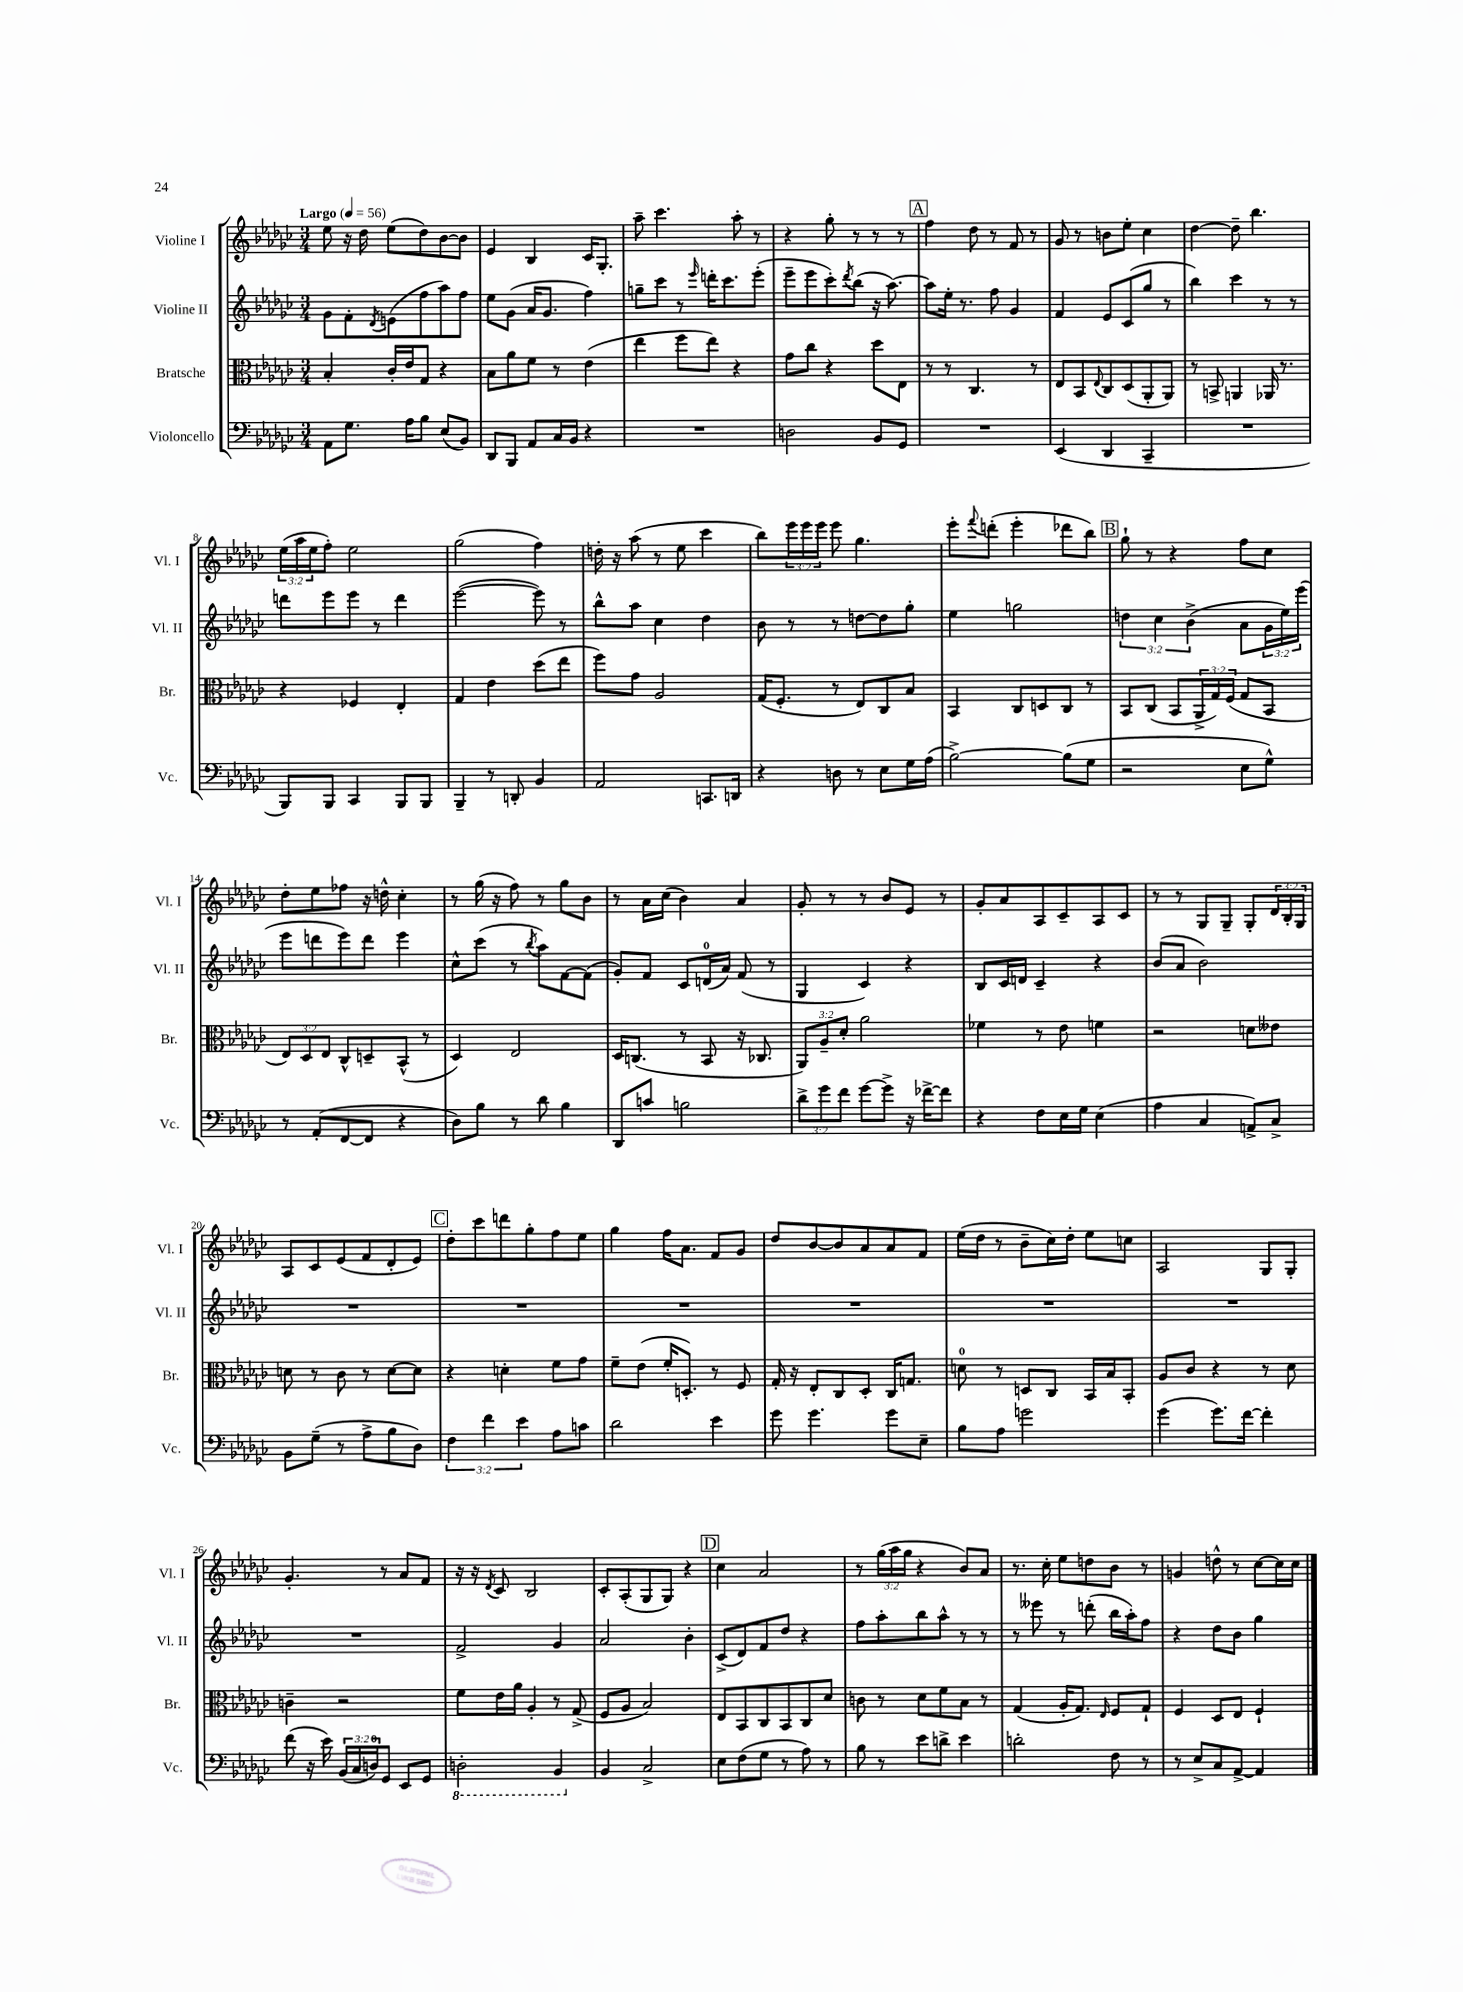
<<
\new StaffGroup <<
\new Staff = "s0" \with { instrumentName = "Violine I" shortInstrumentName = "Vl. I" } {
    \clef treble \key ges \major \numericTimeSignature \time 3/4 \override Staff.TupletNumber.text = #tuplet-number::calc-fraction-text \tempo "Largo" 4 = 56
    ees''8 r16 des''16 ees''8( des''8) bes'8~ bes'8 |
    ees'4 bes4 ces'16 ges8.-. |
    aes''8-- ces'''4. aes''8-. r8 |
    r4 ges''8-. r8 r8 r8 |
    \mark \markup { \box "A" } f''4 des''8 r8 f'8 r8 |
    ges'8 r8 b'8 ees''8-. ces''4 |
    des''4~ des''8-- bes''4. |
    \tuplet 3/2 { ees''16( aes''16 ees''16 } f''8-.) ees''2 |
    ges''2( f''4) |
    d''16-. r16 aes''8( r8 ees''8 ces'''4 |
    bes''8) \tuplet 3/2 { ees'''16 ees'''16 ees'''16 } ees'''8 ges''4. |
    ees'''8-. \appoggiatura { f'''8 } d'''8-.( ees'''4-. des'''8 bes''8) |
    \mark \markup { \box "B" } ges''8-! r8 r4 f''8 ces''8 |
    des''8-. ees''8 fes''8 r16 d''16-^ ces''4-. |
    r8 ges''16( r16 f''8) r8 ges''8 bes'8 |
    r8 aes'16 ces''16( bes'4) aes'4 |
    ges'8-. r8 r8 bes'8 ees'8 r8 |
    ges'8-. aes'8 aes8 ces'8-- aes8 ces'8 |
    r8 r8 ges8 ges8-- ges8-. \tuplet 3/2 { des'16 bes16-. ges16 } |
    aes8 ces'8 ees'8( f'8 des'8-. ees'8) |
    \mark \markup { \box "C" } des''8-. ces'''8 d'''8 ges''8-. f''8 ees''8 |
    ges''4 f''16 aes'8. f'8 ges'8 |
    des''8 bes'8~ bes'8 aes'8 aes'8 f'8 |
    ees''16( des''16 r8 bes'8-- ces''16) des''16-. ees''8 c''8 |
    aes2 ges8 ges8-. |
    ges'4.-. r8 aes'8 f'8 |
    r16 r16 \acciaccatura { des'8 } ces'8 bes2 |
    ces'8-. aes8-.( ges8 ges8) r4 |
    \mark \markup { \box "D" } ces''4 aes'2 |
    r8 \tuplet 3/2 { ges''16( aes''16 ges''16 } r4 bes'8) aes'8 |
    r8. ces''16-. ees''8 d''8 bes'8 r8 |
    g'4 d''8-^ r8 ces''8~ ces''16 ces''16 \bar "|." |
}
\new Staff = "s1" \with { instrumentName = "Violine II" shortInstrumentName = "Vl. II" } {
    \clef treble \key ges \major \numericTimeSignature \time 3/4 \override Staff.TupletNumber.text = #tuplet-number::calc-fraction-text
    ges'8 f'8-. \acciaccatura { des'8 } e'8( f''8 aes''8) f''8 |
    ees''8 ges'8( aes'16 ges'8. f''4) |
    g''8-- ces'''8 r8 \grace { ees'''16 } d'''16-. ces'''8. ees'''8-.( |
    ees'''8-- ees'''8 ces'''8-.) \acciaccatura { des'''8 } bes''8( r16 aes''8.~) |
    \mark \markup { \box "A" } aes''8 ees''16-. r8. f''8 ges'4 |
    f'4 ees'8 ces'8( ges''8 r8 |
    bes''4) ces'''4 r8 r8 |
    d'''8 ees'''8 ees'''8 r8 d'''4 |
    ees'''2~( ees'''8) r8 |
    bes''8-^ aes''8 ces''4 des''4 |
    bes'8 r8 r8 d''8~ d''8 ges''8-. |
    ees''4 g''2 |
    \mark \markup { \box "B" } \tuplet 3/2 { d''4 ces''4 bes'4->( } aes'8 \tuplet 3/2 { ges'16 ees''16) ees'''16( } |
    ees'''8 d'''8 ees'''8) d'''8 ees'''4 |
    ces''8-^ ces'''8( r8 \acciaccatura { bes''8 } aes''8) f'8~ f'8( |
    ges'8-.) f'8 ces'8 d'16-0( aes'16) f'8( r8 |
    ges4 ces'4) r4 |
    bes8 ces'16 d'16 ces'4-- r4 |
    bes'8( aes'8 bes'2) |
    R2. |
    \mark \markup { \box "C" } R2. |
    R2. |
    R2. |
    R2. |
    R2. |
    R2. |
    f'2-> ges'4 |
    aes'2 bes'4-. |
    \mark \markup { \box "D" } ces'8->( des'8) f'8 des''8 r4 |
    f''8 aes''8-. bes''8 aes''8-^ r8 r8 |
    r8 eeses'''8 r8 d'''8-.( bes''16 aes''16-.) f''8 |
    r4 des''8 bes'8 ges''4 \bar "|." |
}
\new Staff = "s2" \with { instrumentName = "Bratsche" shortInstrumentName = "Br." } {
    \clef alto \key ges \major \numericTimeSignature \time 3/4 \override Staff.TupletNumber.text = #tuplet-number::calc-fraction-text
    bes4-. ces'16-. ees'16 ges8 r4 |
    bes8 aes'8 f'8 r8 ees'4( |
    ees''4 f''8 ees''8) r4 |
    ges'8 ces''8 r4 des''8 ees8 |
    \mark \markup { \box "A" } r8 r8 ces4. r8 |
    ees8 bes,8 \appoggiatura { ees8 } ces8 des8( aes,8-. aes,8) |
    r8 b,8-> a,4 aes,16 r8. |
    r4 fes4 ees4-. |
    ges4 ees'4 des''8( ees''8 |
    f''8) ges'8 aes2 |
    ges16( f8.-. r8 ees8) ces8 bes8 |
    bes,4 ces8 d8 ces8 r8 |
    \mark \markup { \box "B" } bes,8 ces8( bes,8 \tuplet 3/2 { aes,16-> ges16) f16( } ges8 bes,8 |
    \tuplet 3/2 { ees8) des8 ees8 } ces8-^ d8-- bes,8-^( r8 |
    des4) ees2 |
    des16 c8.( r8 bes,8 r16 ces8. |
    \tuplet 3/2 { aes,8) aes8-- des'8-. } aes'2 |
    fes'4 r8 ees'8 f'4 |
    r2 d'8 eeses'8 |
    d'8 r8 ces'8 r8 d'8~ d'8 |
    \mark \markup { \box "C" } r4 d'4-. f'8 ges'8 |
    f'8-- ees'8( f'16-. d8.-.) r8 f8 |
    ges16-. r16 ees8-. ces8 des8-. ces16 g8. |
    d'8-0 r8 d8 ces8 bes,16 bes16 bes,8-. |
    aes8 ces'8 r4 r8 des'8 |
    c'4-- r2 |
    f'8 ees'16 aes'16 aes4-. r8 ges8->( |
    f8 aes8 bes2) |
    \mark \markup { \box "D" } ees8 bes,8 ces8 bes,8 ces8 des'8 |
    c'8 r8 des'8 f'8 bes8 r8 |
    ges4( aes16-. ges8.) \grace { ees16 } f8 ges8-! |
    f4 des8 ees8 f4-! \bar "|." |
}
\new Staff = "s3" \with { instrumentName = "Violoncello" shortInstrumentName = "Vc." } {
    \clef bass \key ges \major \numericTimeSignature \time 3/4 \override Staff.TupletNumber.text = #tuplet-number::calc-fraction-text
    aes,8 ges8. aes16 bes8 ees8( bes,8) |
    des,8 bes,,8 aes,8 ces16 bes,16 r4 |
    R2. |
    d2 bes,8 ges,8 |
    \mark \markup { \box "A" } R2. |
    ees,4( des,4 ces,4-- |
    R2. |
    bes,,8) bes,,8 ces,4 bes,,8 bes,,8 |
    bes,,4-- r8 d,8-. bes,4 |
    aes,2 c,8. d,16 |
    r4 d8 r8 ees8 ges16 aes16( |
    bes2~->) bes8( ges8 |
    \mark \markup { \box "B" } r2 ees8 ges8-^) |
    r8 aes,8-.( f,8~ f,8 r4 |
    des8) bes8 r8 des'8 bes4 |
    des,8 c'8 b2 |
    \tuplet 3/2 { des'8-> ges'8 f'8 } ges'8~ ges'8-> r16 fes'16~-> fes'8 |
    r4 f8 ees16 ges16 ees4( |
    aes4 ces4 a,8->) ces8-> |
    bes,8 ges8--( r8 aes8-> bes8 des8) |
    \mark \markup { \box "C" } \tuplet 3/2 { f4 f'4 ees'4 } aes8 c'8 |
    des'2 ees'4 |
    ges'8 ges'4. ges'8 ees8-- |
    bes8 aes8 g'2 |
    ges'4( ges'8.) f'16~ f'4-. |
    f'8( r16 ees'16) \tuplet 3/2 { bes,16( ces16 d16-0) } ges,8 ees,8 ges,8 |
    \ottava #-1 d,2-. bes,,4 \ottava #0 |
    bes,4 ces2-> |
    \mark \markup { \box "D" } ees8 f8( ges8 r8 aes8) r8 |
    bes8 r8 ees'8 d'8-> ees'4 |
    d'2-. f8 r8 |
    r8 ees8-> ces8 aes,8~-> aes,4 \bar "|." |
}
>>
>>
